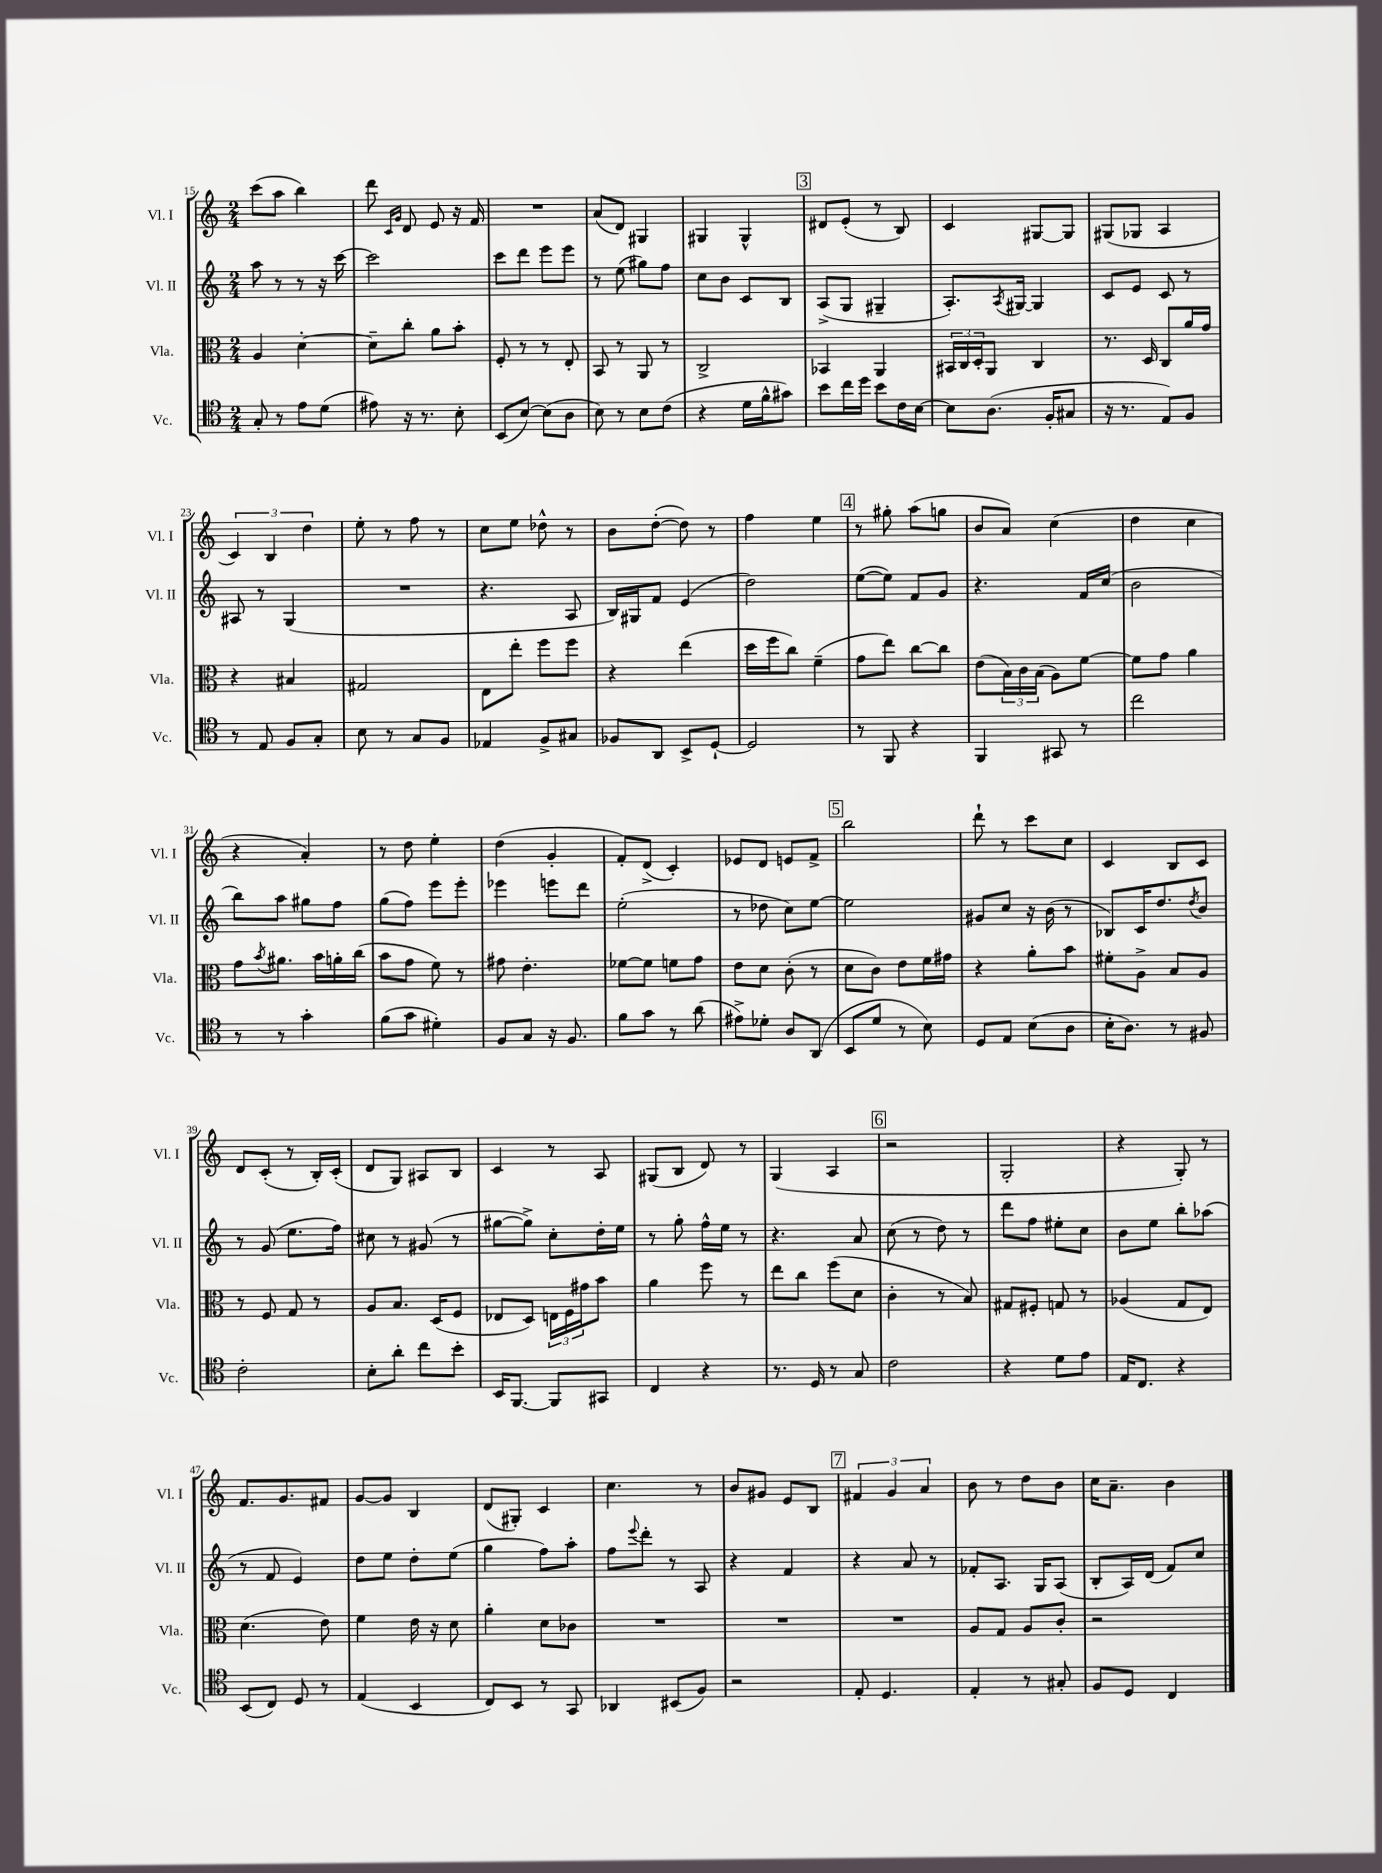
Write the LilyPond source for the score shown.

<<
\new StaffGroup <<
\new Staff = "s0" \with { instrumentName = "Vl. I" shortInstrumentName = "Vl. I" } {
    \clef treble \key c \major \numericTimeSignature \time 2/4
    c'''8( a''8 b''4) |
    d'''8 \grace { c'16 g'16 } d'8 e'8 r16 f'16 |
    R2 |
    a'8( d'8) gis4 |
    gis4 gis4-^ |
    \mark \markup { \box "3" } dis'8 e'8-.( r8 b8) |
    c'4 gis8~ gis8 |
    gis8( ges8 a4 |
    \tuplet 3/2 { c'4) b4 d''4 } |
    e''8-. r8 f''8 r8 |
    c''8 e''8 des''8-^ r8 |
    b'8 d''8~-.( d''8) r8 |
    f''4 e''4 |
    \mark \markup { \box "4" } r8 gis''8-. a''8( g''8 |
    b'8 a'8) c''4( |
    d''4 c''4 |
    r4 a'4-.) |
    r8 d''8 e''4-. |
    d''4( g'4-. |
    f'8-.) d'8->( c'4-.) |
    ees'8 d'8 e'8 f'8-> |
    \mark \markup { \box "5" } b''2 |
    d'''8-! r8 c'''8 c''8 |
    c'4 b8 c'8 |
    d'8 c'8-.( r8 b16-.) c'16-.( |
    d'8 g8) ais8 b8 |
    c'4 r8 a8 |
    gis8( b8 d'8) r8 |
    g4( a4 |
    \mark \markup { \box "6" } r2 |
    g2-. |
    r4 g8-.) r8 |
    f'8. g'8. fis'8 |
    g'8~ g'8 b4 |
    d'8( gis8-.) c'4 |
    c''4. r8 |
    b'8 gis'8 e'8 b8 |
    \mark \markup { \box "7" } \tuplet 3/2 { fis'4 g'4 a'4 } |
    b'8 r8 d''8 b'8 |
    c''16 a'8.-- b'4 \bar "|." |
}
\new Staff = "s1" \with { instrumentName = "Vl. II" shortInstrumentName = "Vl. II" } {
    \clef treble \key c \major \numericTimeSignature \time 2/4
    a''8 r8 r8 r16 c'''16~ |
    c'''2 |
    c'''8 d'''8 e'''8 e'''8 |
    r8 e''8( gis''8) f''8 |
    c''8 b'8 c'8 b8 |
    \mark \markup { \box "3" } a8->( g8 gis4-- |
    a8.-.) \acciaccatura { a8 } gis16~ gis4 |
    c'8 e'8 c'8 r8 |
    ais8 r8 g4( |
    R2 |
    r4. a8 |
    b16) gis16 f'8 e'4( |
    d''2) |
    \mark \markup { \box "4" } e''8~( e''8) f'8 g'8 |
    r4. f'16 c''16( |
    b'2 |
    b''8) a''8 gis''8 f''8 |
    g''8( f''8) e'''8 e'''8-. |
    ees'''4 e'''8 d'''8 |
    e''2-.( |
    r8 des''8 c''8) e''8~ |
    \mark \markup { \box "5" } e''2 |
    gis'8 c''8 r16 b'16( r8 |
    bes8) c'16 d''8. \acciaccatura { d''8 } b'8 |
    r8 g'8( e''8. f''16) |
    cis''8 r8 gis'8( r8 |
    gis''8~ gis''8->) c''8-. d''16-. e''16 |
    r8 g''8-. f''16-^ e''16 r8 |
    r4. a'8 |
    \mark \markup { \box "6" } c''8( r8 d''8) r8 |
    d'''8 f''8 eis''8-. c''8 |
    b'8 e''8 b''8-. aes''8( |
    r8 f'8 e'4) |
    d''8 e''8 d''8-. e''8( |
    g''4 f''8) a''8-. |
    f''8 \appoggiatura { e'''8 } d'''8-. r8 a8 |
    r4 f'4 |
    \mark \markup { \box "7" } r4 a'8 r8 |
    fes'8-. a8. g16 a8( |
    b8-. a16) d'16( f'8) c''8 \bar "|." |
}
\new Staff = "s2" \with { instrumentName = "Vla." shortInstrumentName = "Vla." } {
    \clef alto \key c \major \numericTimeSignature \time 2/4
    a4 d'4~-. |
    d'8-- c''8-. a'8 b'8-. |
    f8-. r8 r8 e8-. |
    b,8 r8 a,8 r8 |
    c2-> |
    \mark \markup { \box "3" } bes,4 a,4 |
    \tuplet 3/2 { bis,16 c16 d16-. } a,8 c4 |
    r8. d16 c8 a'16 g'16 |
    r4 bis4 |
    gis2 |
    e8 e''8-. f''8 f''8 |
    r4 e''4( |
    d''16 f''16 c''8) f'4--( |
    \mark \markup { \box "4" } g'8 e''8) c''8~ c''8 |
    e'8( \tuplet 3/2 { b16) c'16 b16( } a8) f'8~ |
    f'8 g'8 a'4 |
    g'8 \acciaccatura { b'8 } ais'8. b'16 a'16-. c''16( |
    b'8 g'8 f'8) r8 |
    gis'8 e'4.-. |
    fes'8~ fes'8 f'8 g'8 |
    e'8 d'8 c'8-.( r8 |
    \mark \markup { \box "5" } d'8 c'8) e'8 f'16 gis'16 |
    r4 a'8-. b'8 |
    fis'8-. a8-> b8 a8 |
    r8 f8 g8 r8 |
    a8 b8. d16( f8 |
    ees8 d8) \tuplet 3/2 { e16 f16 gis'16 } b'8 |
    a'4 f''8 r8 |
    e''8 c''8 f''8( d'8 |
    \mark \markup { \box "6" } c'4-. r8 b8) |
    gis8 fis8-. g8 r8 |
    aes4( g8 e8) |
    d'4.( e'8) |
    f'4 e'16 r16 d'8 |
    a'4-. d'8 ces'8 |
    R2 |
    R2 |
    \mark \markup { \box "7" } R2 |
    a8 g8 a8 c'8-. |
    r2 \bar "|." |
}
\new Staff = "s3" \with { instrumentName = "Vc." shortInstrumentName = "Vc." } {
    \clef tenor \key c \major \numericTimeSignature \time 2/4
    g8-. r8 e'8 d'8( |
    eis'8) r16 r8. b8-. |
    b,8( b8~) b8( a8 |
    b8) r8 b8 c'8( |
    r4 d'16 f'16-^ gis'8) |
    \mark \markup { \box "3" } b'8 c''16 d''16 b'8 c'16 b16~ |
    b8 a8.( f16-. gis8 |
    r16 r8. e8) f8 |
    r8 e8 f8 g8-. |
    b8 r8 g8 f8 |
    ees4 f8-> gis8 |
    fes8 a,8 b,8-> d8~-! |
    d2 |
    \mark \markup { \box "4" } r8 f,8 r4 |
    f,4 gis,8 r8 |
    c''2 |
    r8 r8 g'4-. |
    f'8( g'8 dis'4-.) |
    f8 g8 r16 f8. |
    f'8 g'8 r8 a'8( |
    eis'8->) des'8-. a8 a,8( |
    \mark \markup { \box "5" } b,8 d'8 r8 b8) |
    d8 e8 b8( a8 |
    b16-. a8.) r8 fis8 |
    c'2-. |
    b8-. a'8-. c''8 b'8-. |
    b,16 f,8.~ f,8 gis,8 |
    c4 r4 |
    r8. d16 r8 g8 |
    \mark \markup { \box "6" } c'2 |
    r4 d'8 e'8 |
    e16 c8. r4 |
    b,8( c8) d8 r8 |
    e4( b,4 |
    c8) b,8 r8 g,8 |
    aes,4 bis,8( f8) |
    r2 |
    \mark \markup { \box "7" } e8-. d4. |
    e4-. r8 gis8-. |
    f8 d8 c4 \bar "|." |
}
>>
>>
\layout { \context { \Score currentBarNumber = #15 } }
